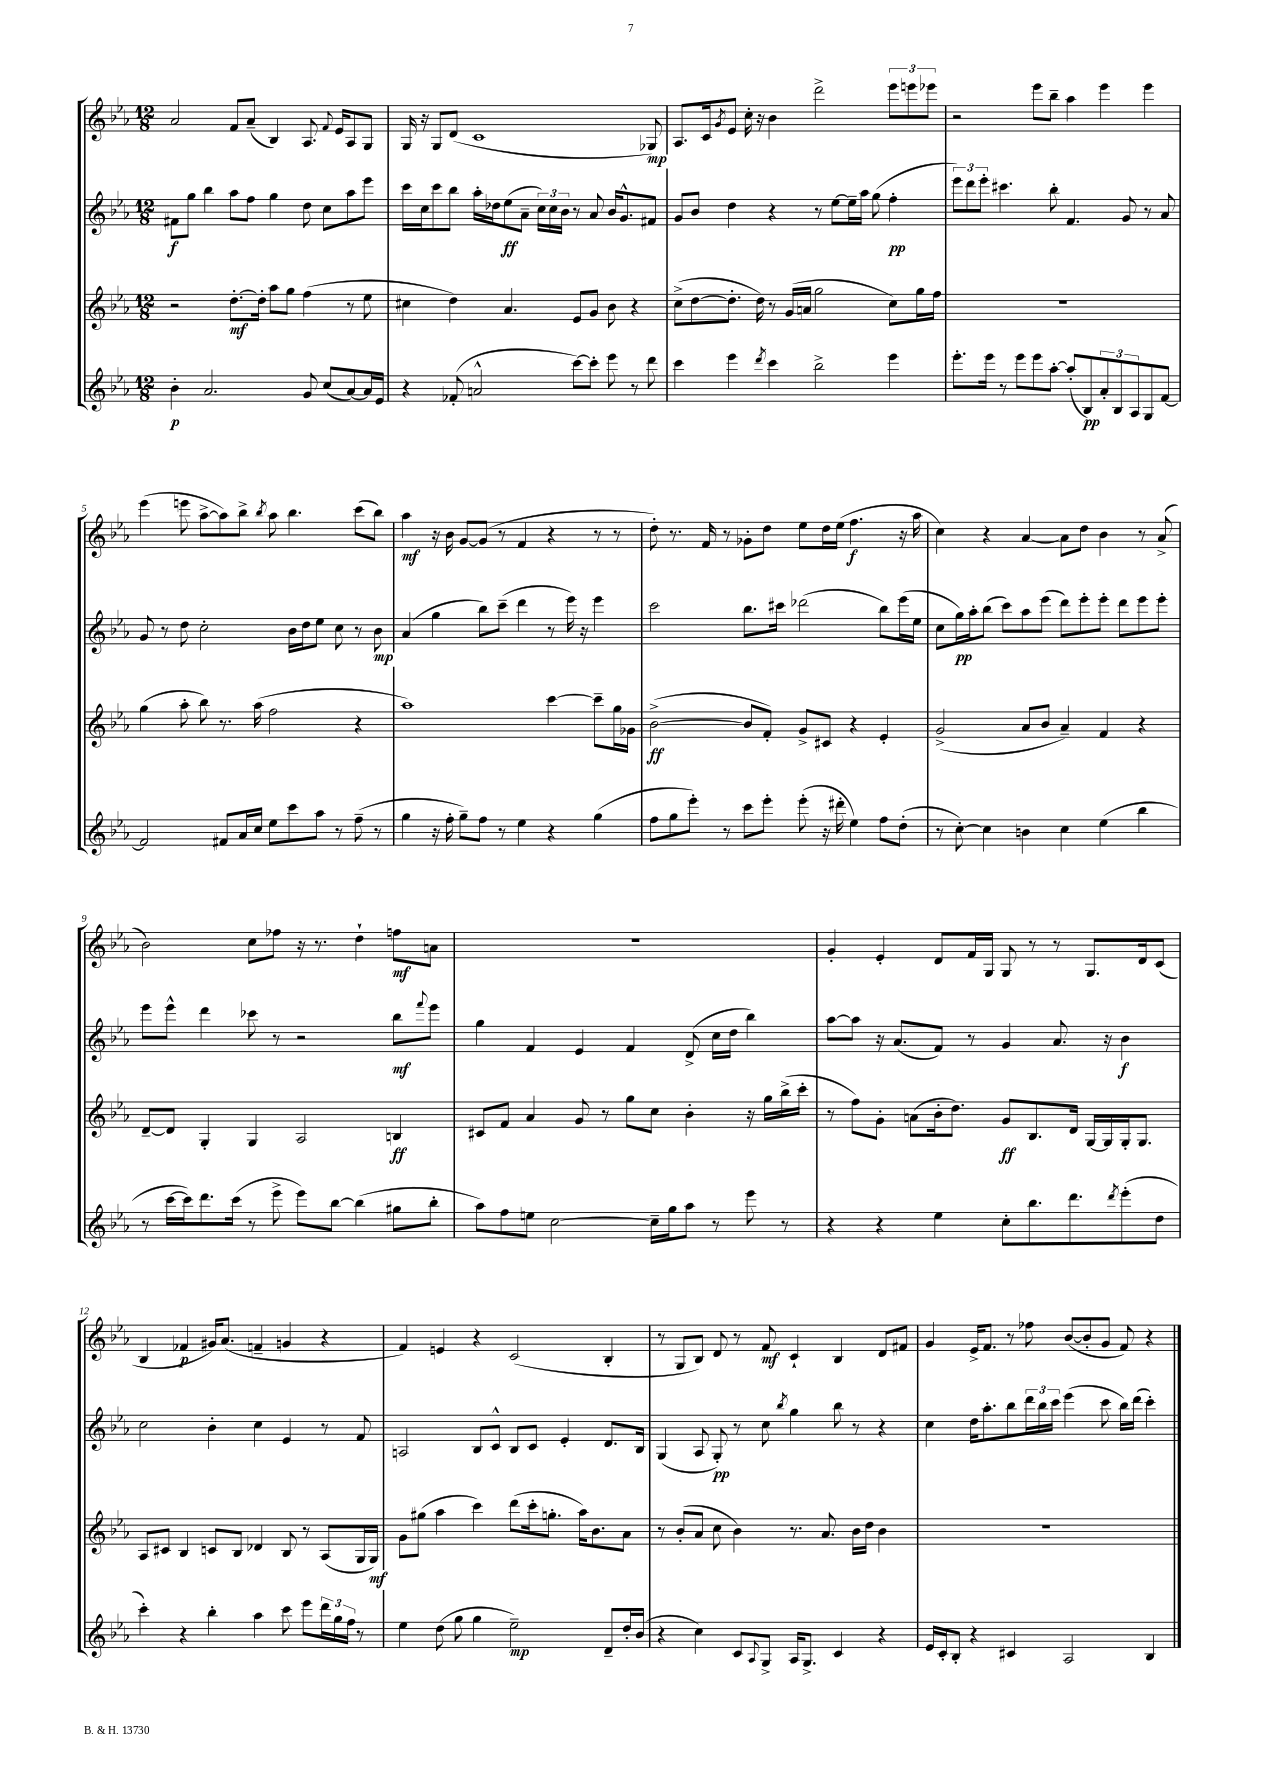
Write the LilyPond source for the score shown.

<<
\new StaffGroup <<
\new Staff = "s0" {
    \clef treble \key ees \major \numericTimeSignature \time 12/8
    aes'2 f'8 aes'8--( bes4) aes8. \appoggiatura { f'8 } ees'16 aes8 g8 |
    g16 r16 g8 d'8( c'1 ges8\mp) |
    aes8. c'16 \acciaccatura { g'8 } ees'8 c''16-. r16 bes'4 d'''2-> \tuplet 3/2 { ees'''8 e'''8 ees'''8 } |
    r2 ees'''8 bes''8-- aes''4 ees'''4 ees'''4 |
    ees'''4( e'''8 aes''8~-> aes''8) bes''8-> \acciaccatura { bes''8 } aes''8 bes''4. c'''8( bes''8) |
    aes''4\mf r16 bes'16 g'8~ g'8( r8 f'4 r4 r8 r8 |
    d''8-.) r8. f'16 r8 ges'8-. d''8 ees''8 d''16 ees''16( f''4.\f r16 aes''16 |
    c''4) r4 aes'4~ aes'8 d''8 bes'4 r8 aes'8->( |
    bes'2) c''8 fes''8 r16 r8. d''4-! f''8\mf a'8 |
    R1. |
    g'4-. ees'4-. d'8 f'16 g16 g8 r8 r8 g8. d'16 c'8( |
    bes4 fes'4\p gis'16) aes'8.( f'4-- g'4 r4 |
    f'4) e'4 r4 c'2( bes4-. |
    r8 g8 bes8) d'8 r8 f'8\mf c'4-! bes4 d'8 fis'8 |
    g'4 ees'16-> f'8. r8 fes''8 bes'8~( bes'8-. g'8 f'8) r4 \bar "|." |
}
\new Staff = "s1" {
    \clef treble \key ees \major \numericTimeSignature \time 12/8
    fis'8\f g''8 bes''4 aes''8 f''8 g''4 d''8 c''8 aes''8 ees'''8 |
    c'''16 c''16 c'''8 bes''8 aes''16-. des''16 ees''8\ff( aes'8-- \tuplet 3/2 { c''16) c''16 bes'16 } r8 aes'8 bes'16 g'8.-^ fis'8 |
    g'8 bes'8 d''4 r4 r8 ees''8~ ees''16-- aes''16 g''8( f''4-.\pp |
    \tuplet 3/2 { ees'''8) d'''8 ees'''8-. } cis'''4. bes''8-. f'4. g'8 r8 aes'8 |
    g'8 r8 d''8 c''2-. bes'16 d''16 ees''8 c''8 r8 bes'8\mp |
    aes'4( g''4 bes''8) c'''8--( d'''4 r8 ees'''16) r16 ees'''4 |
    c'''2 bes''8. cis'''16 des'''2( bes''8) ees'''16( ees''16 |
    c''8 g''16\pp) aes''16-. bes''8( c'''8) aes''8 ees'''8( d'''8) ees'''8-. ees'''8-. d'''8 ees'''8 ees'''8-. |
    ees'''8 ees'''8-^ d'''4 ces'''8 r8 r2 bes''8\mf \appoggiatura { f'''8 } ees'''8 |
    g''4 f'4 ees'4 f'4 d'8->( c''16 d''16 bes''4) |
    aes''8~ aes''8 r16 aes'8.( f'8) r8 g'4 aes'8. r16 bes'4\f |
    c''2 bes'4-. c''4 ees'4 r8 f'8 |
    a2 bes8 c'8-^ bes8 c'8 ees'4-. d'8. bes16 |
    g4( aes8 g8-.\pp) r8 c''8 \acciaccatura { bes''8 } g''4 bes''8 r8 r4 |
    c''4 d''16 aes''8.-. bes''8 \tuplet 3/2 { d'''16 bes''16 c'''16 } ees'''4( c'''8 bes''16) d'''16( c'''4-.) \bar "|." |
}
\new Staff = "s2" {
    \clef treble \key ees \major \numericTimeSignature \time 12/8
    r2 d''8.~-.\mf d''16-. aes''8 g''8 f''4( r8 ees''8 |
    cis''4 d''4) aes'4. ees'8 g'8 bes'8 r4 |
    c''8->( d''8~ d''8.-. d''16) r8 g'16( a'16 g''2 c''8) g''16 f''16 |
    R1. |
    g''4( aes''8-. bes''8) r8. aes''16( f''2 r4 |
    aes''1) c'''4~ c'''8-- g''16 ges'16 |
    bes'2~->\ff( bes'8 f'8-.) g'8-> cis'8 r4 ees'4-. |
    g'2->( aes'8 bes'8 aes'4--) f'4 r4 |
    d'8~-- d'8 g4-. g4 aes2 b4\ff |
    cis'8 f'8 aes'4 g'8 r8 g''8 c''8 bes'4-. r16 g''16 bes''16->( c'''16-. |
    r8 f''8) g'8-. a'8( bes'16-. d''8.) g'8\ff bes8. d'16 g16~ g16 g16-. g8. |
    aes8 cis'8 bes4 c'8 bes8 des'4 bes8 r8 aes8( g16 g16\mf) |
    g'8 gis''8( aes''4 c'''4) d'''8( c'''16-. g''8.-. aes''16) bes'8. aes'8 |
    r8 bes'8-.( aes'8 c''8 bes'4) r8. aes'8. bes'16 d''16 bes'4 |
    R1. \bar "|." |
}
\new Staff = "s3" {
    \clef treble \key ees \major \numericTimeSignature \time 12/8
    bes'4-.\p aes'2. g'8 c''8( aes'8~) aes'16 ees'16 |
    r4 fes'8-.( a'2-^ c'''8~) c'''8-. ees'''8 r8 d'''8 |
    c'''4 ees'''4 \acciaccatura { d'''8 } c'''4 bes''2-> ees'''4 |
    ees'''8.-. ees'''16 r8 ees'''8 ees'''8 aes''8~-. aes''8-.( bes8\pp) \tuplet 3/2 { aes'8-. bes8 aes8 } g8 f'8~ |
    f'2 fis'8 aes'16 c''16 ees''8 c'''8 aes''8 r8 f''8--( r8 |
    g''4 r16 f''16-. g''8--) f''8 r8 ees''4 r4 g''4( |
    f''8 g''8 ees'''8-.) r8 c'''8 ees'''8-. ees'''8-.( r16 dis'''16-. ees''4) f''8 d''8-.( |
    r8 c''8~-.) c''4 b'4 c''4 ees''4( bes''4 |
    r8 c'''16~ c'''16) d'''8. c'''16( r8 ees'''8-> ees'''8) bes''8~ bes''4( gis''8 bes''8-. |
    aes''8) f''8 e''8 c''2~ c''16-- g''16 aes''8 r8 ees'''8 r8 |
    r4 r4 ees''4 c''8-. bes''8. d'''8. \acciaccatura { d'''8 } ees'''8-.( d''8 |
    c'''4-.) r4 bes''4-. aes''4 c'''8 ees'''8 \tuplet 3/2 { d'''16 g''16 f''16 } r8 |
    ees''4 d''8( g''8 g''4 ees''2--\mp) d'8-- d''16-. bes'16( |
    r4 c''4) c'8 \appoggiatura { aes8 } g8-> aes16 g8.-> c'4 r4 |
    ees'16 c'16-. bes8-. r4 cis'4 aes2 bes4 \bar "|." |
}
>>
>>
